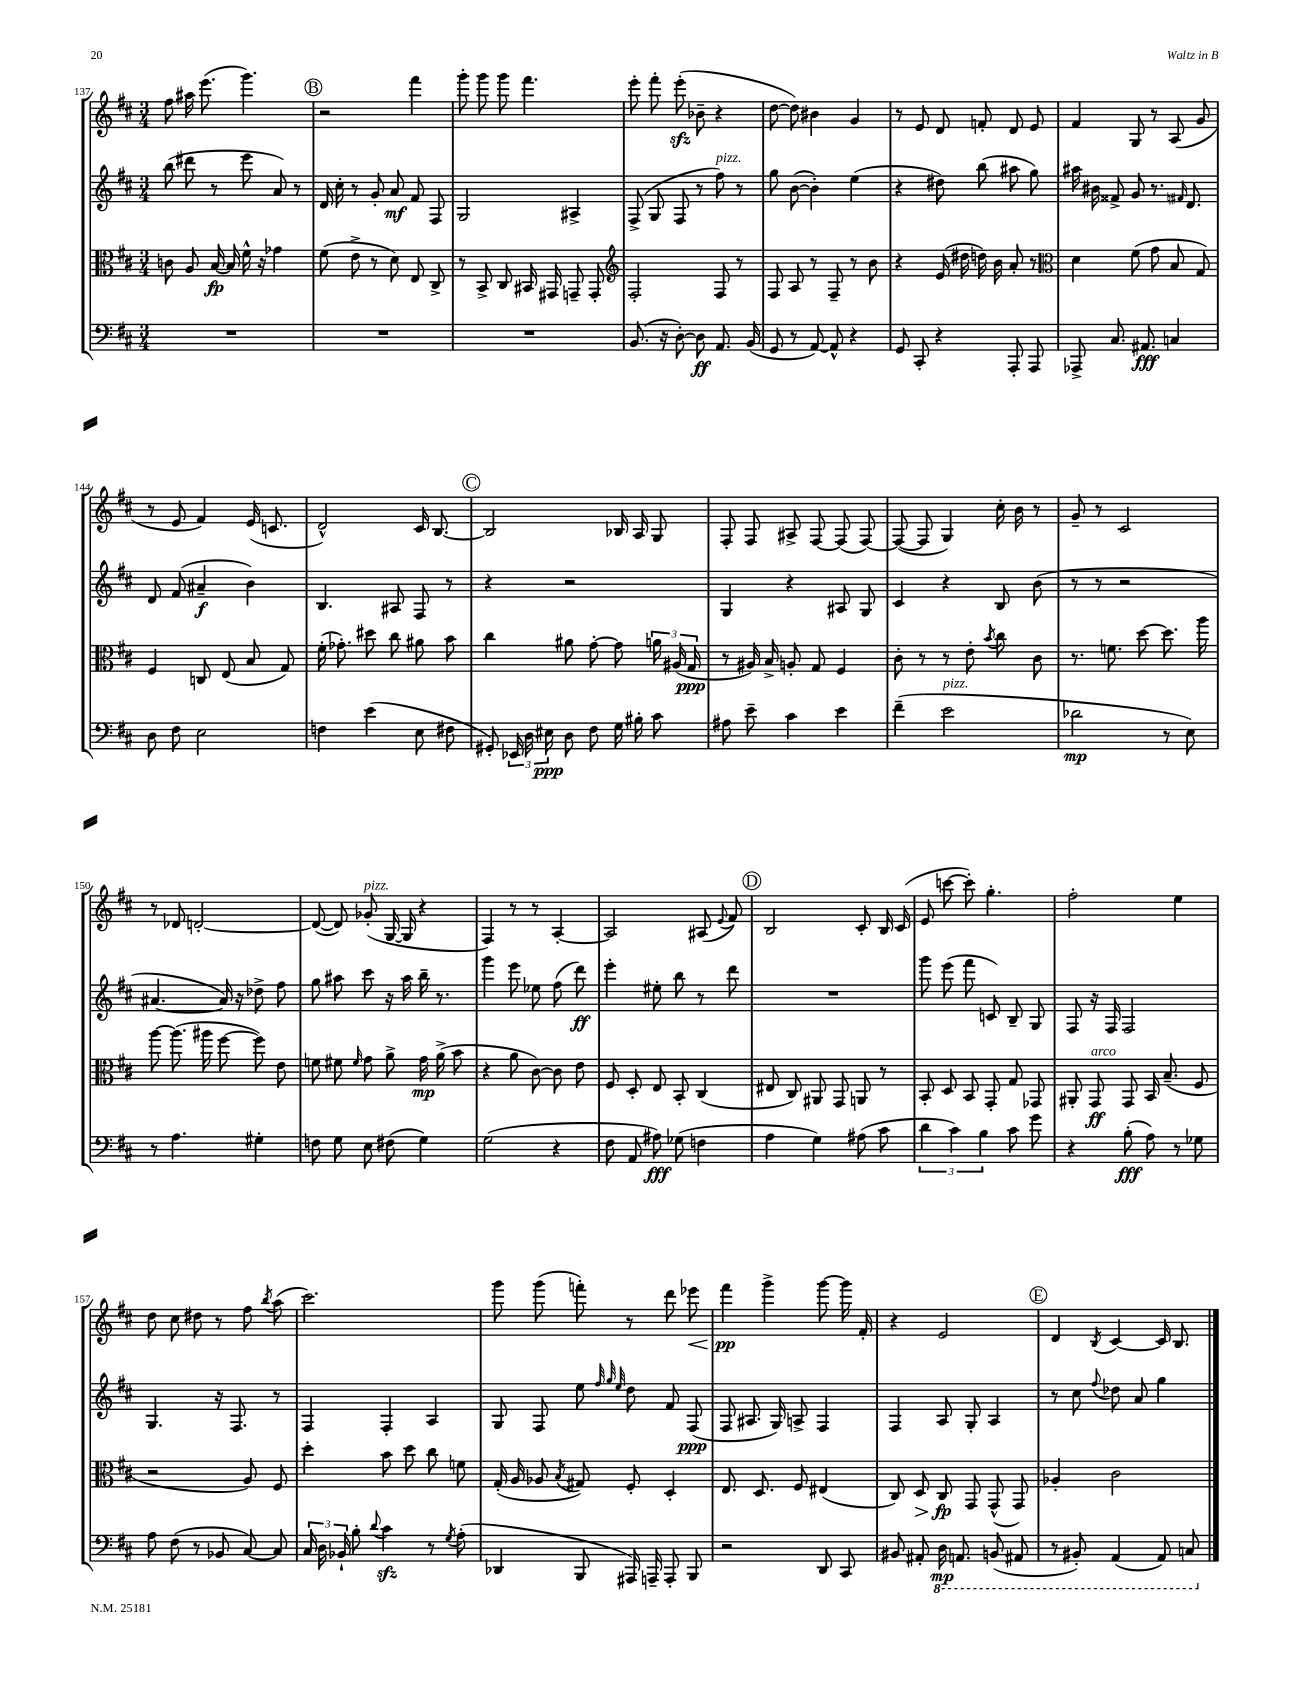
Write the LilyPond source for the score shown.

<<
\new StaffGroup <<
\new Staff = "s0" {
    \clef treble \key d \major \numericTimeSignature \time 3/4
    \autoBeamOff fis''8 ais''16 e'''8.( g'''4.) |
    \mark \markup { \circle "B" } r2 fis'''4 |
    g'''8-. g'''8 g'''8 fis'''4. |
    e'''8-. fis'''8-. e'''8-.\sfz( bes'8-- r4 |
    d''8~ d''8) bis'4 g'4 |
    r8 e'8 d'8 f'8-. d'8 e'8 |
    fis'4 g8 r8 a8( g'8 |
    r8 e'8 fis'4) e'16( c'8. |
    d'2-^) cis'16 b8.~ |
    \mark \markup { \circle "C" } b2 bes16 a16 g8 |
    fis8-. fis8 ais8-> fis8~ fis8( fis8~) |
    fis8~( fis8 g4) cis''16-. b'16 r8 |
    g'8-- r8 cis'2 |
    r8 des'8 d'2~-. |
    d'8~( d'8) ges'8-.^\markup { \italic "pizz." }( g16~ g16 r4 |
    fis4) r8 r8 a4~-. |
    a2 ais8( \appoggiatura { e'8 } fis'8) |
    \mark \markup { \circle "D" } b2 cis'8-. b16 cis'16( |
    e'8 c'''8~ c'''8-.) g''4.-. |
    fis''2-. e''4 |
    d''8 cis''8 dis''8 r8 fis''8 \acciaccatura { b''8 } a''8( |
    cis'''2.) |
    g'''8 g'''8( f'''8-.) r8 d'''8 ees'''8\< |
    fis'''4\pp\! g'''4-> g'''8~ g'''16 fis'16-. |
    r4 e'2 |
    \mark \markup { \circle "E" } d'4 \acciaccatura { b8 } cis'4~ cis'16 b8. \bar "|." |
}
\new Staff = "s1" {
    \clef treble \key d \major \numericTimeSignature \time 3/4
    \autoBeamOff b''8( dis'''8 r8 e'''8 a'8) r8 |
    \mark \markup { \circle "B" } d'16 cis''16-. r8 g'8-. a'8\mf fis'8 fis8 |
    g2 ais4-> |
    fis8->( g8 fis8 r8 fis''8^\markup { \italic "pizz." }) r8 |
    g''8 b'8~( b'4-.) e''4( |
    r4 dis''8) b''8( ais''8 g''8) |
    ais''16 bis'16 fisis'8-> g'8 r8. \grace { fis'16 } d'8. |
    d'8 fis'8( ais'4--\f b'4) |
    b4. ais8 fis8 r8 |
    \mark \markup { \circle "C" } r4 r2 |
    g4 r4 ais8 g8 |
    cis'4 r4 b8 b'8( |
    r8 r8 r2 |
    ais'4.~ ais'16) r16 des''8-> fis''8 |
    g''8 ais''8 cis'''8 r16 ais''16 b''16-- r8. |
    g'''4 e'''8 ees''8 fis''8( d'''8\ff) |
    e'''4-. eis''8-. b''8 r8 d'''8 |
    \mark \markup { \circle "D" } R2. |
    g'''8 e'''8( fis'''8 c'8) b8-- g8 |
    fis8 r16 fis16 fis2 |
    g4. r16 fis8. r8 |
    fis4 fis4-. a4 |
    g8 fis8 e''8 \grace { fis''32 g''32 e''32 } d''8 fis'8 fis8\ppp( |
    fis8 ais8. g16) a8-> fis4 |
    fis4 a8 g8-. a4 |
    \mark \markup { \circle "E" } r8 cis''8 \appoggiatura { fis''8 } des''8 a'8 g''4 \bar "|." |
}
\new Staff = "s2" {
    \clef alto \key d \major \numericTimeSignature \time 3/4
    \autoBeamOff c'8 a8 b16~\fp b16 fis'16-^ r16 ges'4 |
    \mark \markup { \circle "B" } fis'8( e'8-> r8 d'8) e8 cis8-> |
    r8 b,8-> cis8 bis,16 gis,16 g,8-- g,8-. |
    \clef treble fis2-. fis8 r8 |
    fis8 a8 r8 fis8-- r8 b'8 |
    r4 e'16( dis''16 d''16) b'16 a'8-. r8 |
    \clef alto d'4 fis'8( g'8 b8 g8) |
    fis4 c8 e8( b8 g8) |
    fis'16-.( ges'8.-.) dis''8 cis''8 ais'8 b'8 |
    \mark \markup { \circle "C" } cis''4 ais'8 g'8~-. g'8 \tuplet 3/2 { a'16 ais16( g16\ppp } |
    r8 ais16) b16-> a8-. g8 fis4 |
    cis'8-. r8 r8 e'8-. \acciaccatura { b'8 } cis''8 cis'8 |
    r8. f'8. d''8~ d''8. a''16 |
    a''8~ a''8.( ais''16 fis''8~ fis''8) e'8 |
    f'8 fis'8 \grace { fis'16 } g'8 a'8-> g'16\mp a'16->( b'8 |
    r4 a'8 cis'8~) cis'8 e'8 |
    fis8 d8-. e8 b,8-. cis4( |
    \mark \markup { \circle "D" } eis8 cis8) ais,8 g,8 a,8 r8 |
    b,8-. d8 b,8 g,8-. g8 ges,8 |
    ais,8-. g,8\ff^\markup { \italic "arco" } g,8 b,16 b8.--( fis8 |
    r2 a8) fis8 |
    d''4-. b'8 d''8 cis''8 f'8 |
    g16-.( a16 aes8 \acciaccatura { b8 } gis8) fis8-. d4-. |
    e8. d8. fis8 eis4( |
    cis8) d8\> cis8\fp\! g,8 g,8-^( g,8) |
    \mark \markup { \circle "E" } aes4-. cis'2 \bar "|." |
}
\new Staff = "s3" {
    \clef bass \key d \major \numericTimeSignature \time 3/4
    \autoBeamOff R2. |
    \mark \markup { \circle "B" } R2. |
    R2. |
    b,8.( r16 d8~-.) d8\ff a,8. b,16( |
    g,8 r8 a,8~) a,8-^ r4 |
    g,8 cis,8-. r4 a,,8-. a,,8 |
    aes,,8-> cis8. ais,8.\fff c4 |
    d8 fis8 e2 |
    f4 e'4( e8 fis8 |
    \mark \markup { \circle "C" } gis,8-.) \tuplet 3/2 { ees,16 d16 eis16\ppp } d8 fis8 g16 bis16-. cis'8 |
    ais8 e'8-- cis'4 e'4 |
    fis'4--( e'2^\markup { \italic "pizz." } |
    des'2\mp r8 e8) |
    r8 a4. gis4-. |
    f8 g8 e8 fis8( g4) |
    g2( r4 |
    fis8 a,8 ais8\fff) ges8( f4 |
    \mark \markup { \circle "D" } a4 g4) ais8( cis'8 |
    \tuplet 3/2 { d'4 cis'4) b4 } cis'8 g'8 |
    r4 b8-.\fff( a8) r8 ges8 |
    a8 fis8( r8 bes,8 cis8~) cis8 |
    \tuplet 3/2 { cis16 d16 bes,16-! } b8-. \appoggiatura { d'8 } cis'4\sfz r8 \acciaccatura { g8 } a8-.( |
    des,4 b,,8 ais,,16) a,,16-- a,,8-. b,,8 |
    r2 d,8 cis,8 |
    bis,8 ais,8-. \ottava #-1 d,16\mp a,,!8. b,,!8( ais,,8 |
    \mark \markup { \circle "E" } r8 bis,,8-.) a,,4( a,,8) c,8 \ottava #0 \bar "|." |
}
>>
>>
\layout { \context { \Score currentBarNumber = #137 } }
